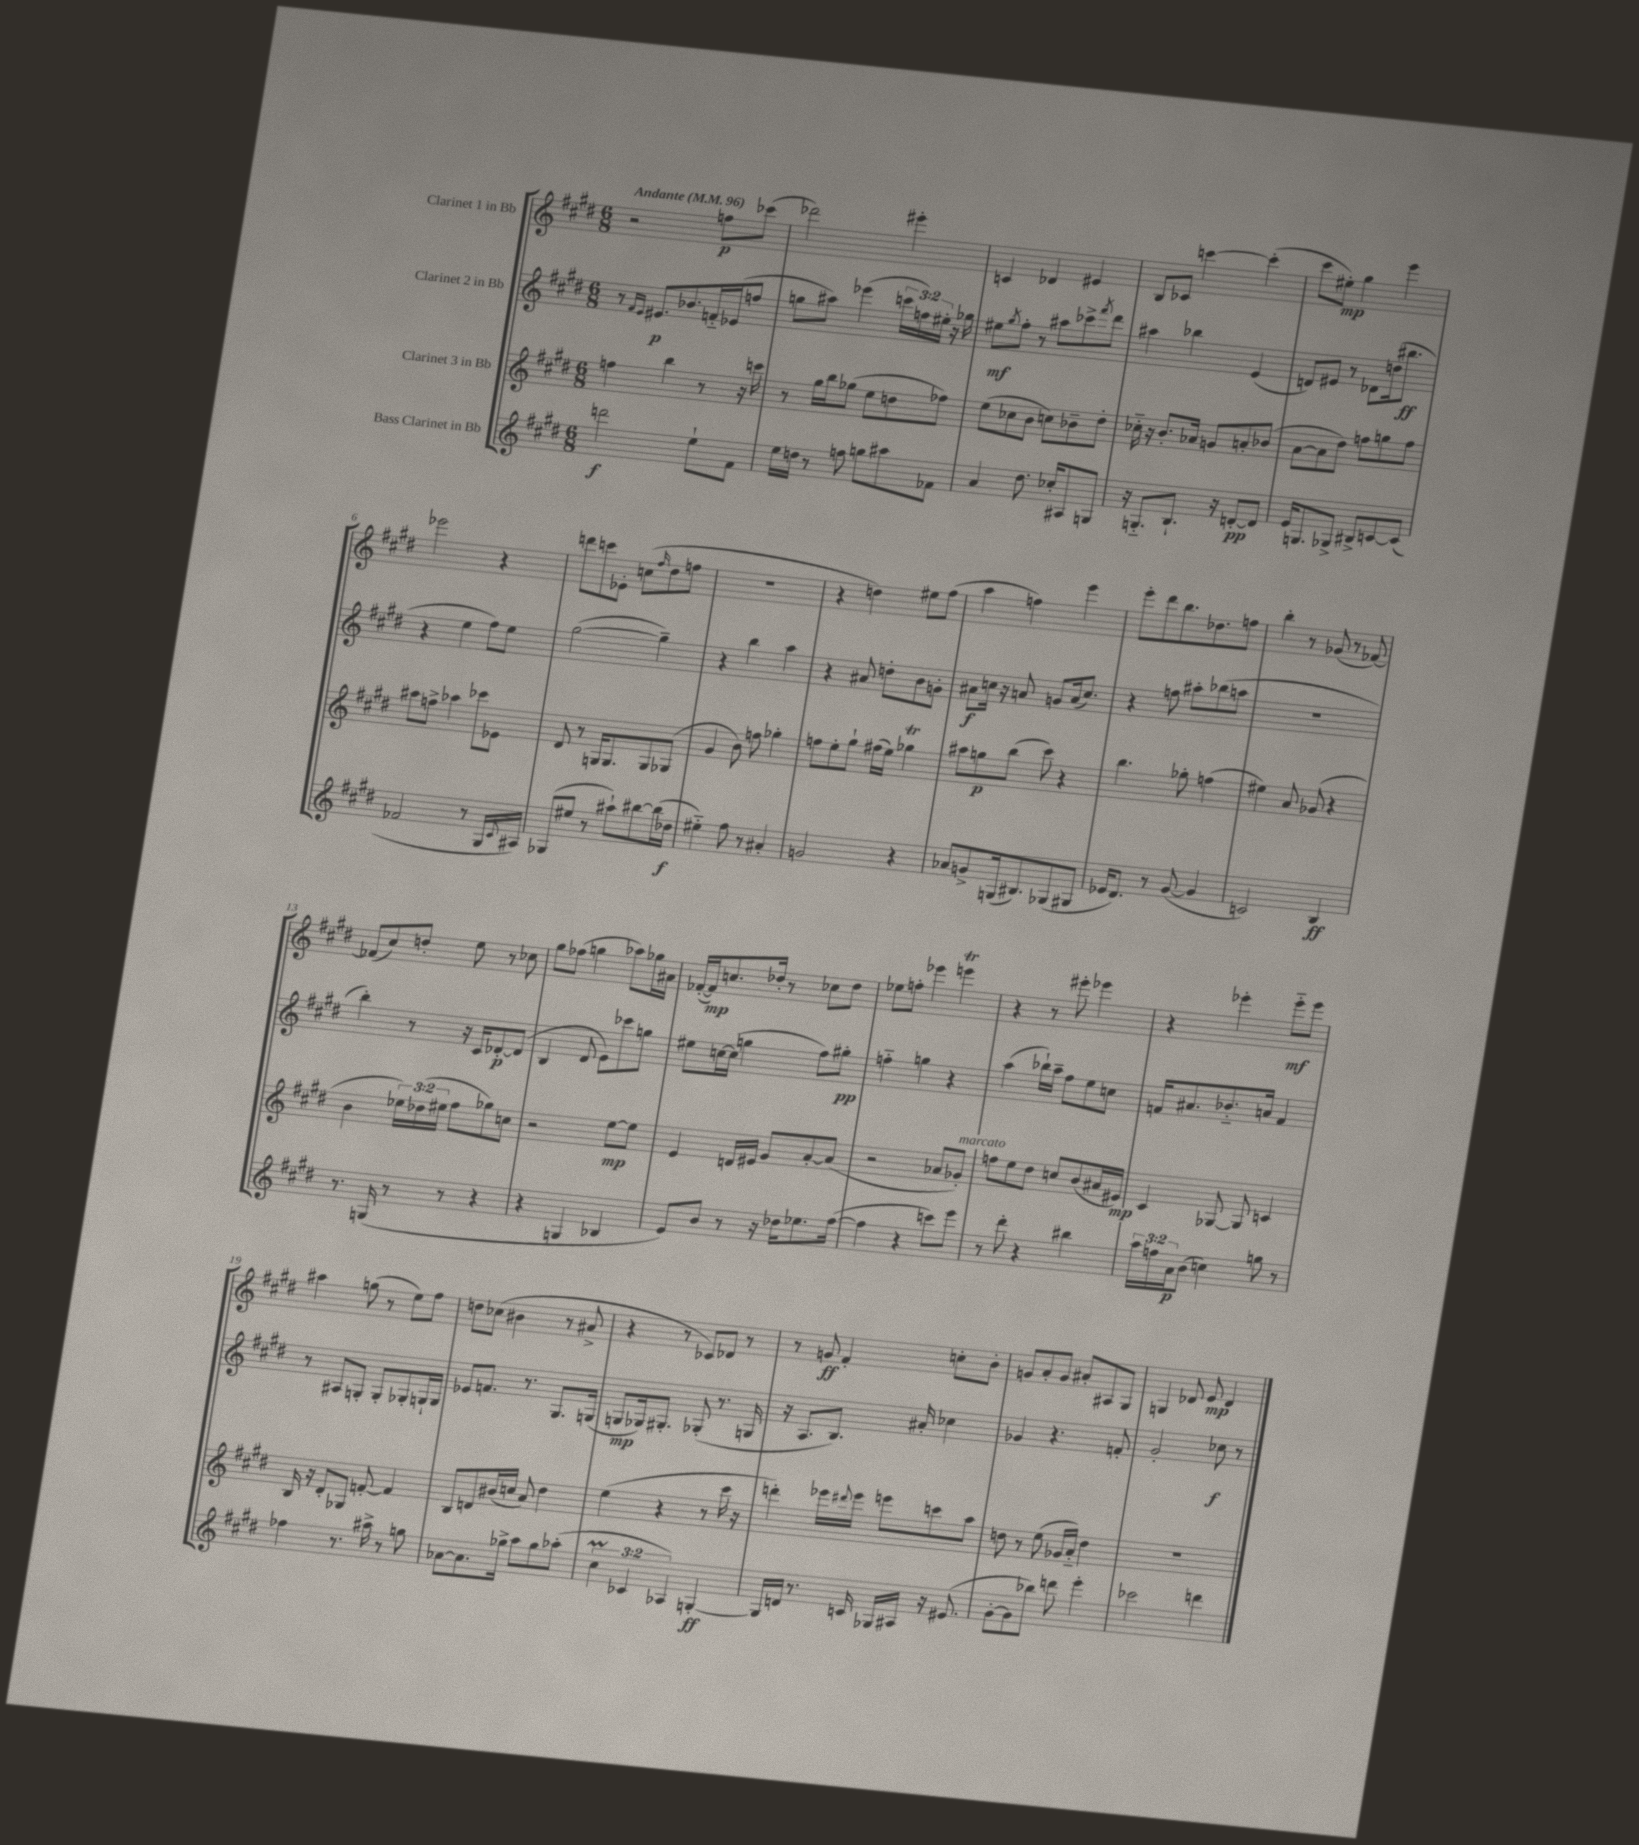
<<
\new StaffGroup <<
\new Staff = "s0" \with { instrumentName = "Clarinet 1 in Bb" } {
    \clef treble \key e \major \numericTimeSignature \time 6/8 \tempo "Andante" 4 = 96
    r2 f''8\p ces'''8( |
    des'''2) eis'''4-. |
    c'4 des'4 eis'4 |
    b8 ces'8 c'''4~ c'''4-.( |
    cis'''8 eis''8-.\mp) gis''4 e'''4 |
    ees'''2 r4 |
    d'''8 c'''8 ees'8-. c''8( \grace { fis''16 } dis''8 f''8 |
    R2. |
    r4 d''4) eis''8 fis''8( |
    a''4 f''4) e'''4 |
    e'''8-. dis'''8 b''8. des''8. f''8 |
    b''4-. r8 ges'8( r8 fes'8~) |
    fes'8( cis''8) d''8-. e''8 r8 ces''8 |
    gis''8 fes''8( g''4 aes''8) ges''16 ais'16 |
    fes'16~-.( fes'16\mp) c''8. des''16-. r8 ces''8 des''8 |
    ees''8 f''8-. ees'''4 e'''4\trill |
    r4 r8 eis'''8-. ees'''4 |
    r4 ees'''4-. ees'''8-_\mf ees'''8 |
    ais''4 g''8( r8 e''8) fis''8 |
    d''8 ces''8( bis'4 r8 ais'8-> |
    r4 r8 ces'8) des'8 r8 |
    r8 g'8\ff fis'4-. c''8-. b'8-. |
    g'8 a'8-. g'8 ais'8-. ais8 gis8 |
    g4 des'8 e'8\mp des'4 \bar "|." |
}
\new Staff = "s1" \with { instrumentName = "Clarinet 2 in Bb" } {
    \clef treble \key e \major \numericTimeSignature \time 6/8 \override Staff.TupletNumber.text = #tuplet-number::calc-fraction-text
    r8 \grace { fis'16 e'16 } eis'8.\p bes'8. f'16-_ ees'16( f''8 |
    g''8 ais''8) ees'''4( \tuplet 3/2 { c'''16 f''16) eis''16-. } r16 ges''16 |
    eis''8\mf \acciaccatura { gis''8 } fis''8-. r8 ais''8 ces'''8-> \acciaccatura { fis'''8 } dis'''8 |
    ais''4 bes''4 e'4( |
    d'8) eis'8 r8 des'8 d''16( bis''8.\ff |
    r4 e''4 fis''8) e''8 |
    gis''2~( gis''4--) |
    r4 b''4 a''4 |
    r4 ais'8 d''8-. b'8 g'8-. |
    ais'8\f c''16 r16 a'8 g'8 a'16( c''8.) |
    r4 f''8 ais''8-. bes''8( a''8 |
    R2. |
    b''4-.) r8 r16 cis'16 des'8~-.\p des'8( |
    b4 dis'8 e'8) ces'''8 g''8 |
    eis''8 c''16~ c''16( g''4 fis''8) gis''8-.\pp |
    f''4-_ g''4 r4 |
    a''4( bes''16-!) a''16-- fis''8 e''8 c''8 |
    f'16 ais'8. bes'8.-_ a'16 f'4 |
    r8 ais8 g8-. g8-. ges8-. g16-! g16 |
    ees'8 f'8. r8. gis8. g16( |
    g8\mp ges16) gis8.-. ges8-.( r8. g16 |
    r16 a8. b8.) ais'16-. ces''4 |
    ges'4 r4. f'8-. |
    gis'2-. ces''8\f r8 \bar "|." |
}
\new Staff = "s2" \with { instrumentName = "Clarinet 3 in Bb" } {
    \clef treble \key e \major \numericTimeSignature \time 6/8 \override Staff.TupletNumber.text = #tuplet-number::calc-fraction-text
    f''4 b''4 r8 r16 c'''16 |
    r8 gis''16 b''16 ges''8( e''8 d''8 fes''8) |
    e''8( ces''8 b'8 c''8) bes'8-- dis''8-. |
    ces''16-_ r16 b'8.-. aes'16 g'8 a'8-. bes'8( |
    a'8~ a'8 dis''8) f''8 g''8 f''8 |
    ais''8 f''8-> aes''4 ces'''8 ees'8 |
    dis'8 r8 g16 g8. g8 ges8( |
    gis'4 b'8) f''8 ges''4-. |
    f''8 e''8-. gis''8-! fis''16( e''16) ges''4\trill |
    ais''8 g''8\p b''8( cis'''8) r4 |
    b''4. ges''8-. f''4( |
    eis''4) a'8 ges'8( r4 |
    b'4 \tuplet 3/2 { ees''16) des''16( eis''16 } fis''8 ges''8) c''8 |
    r2 e''8~\mp e''8 |
    e'4 d'16 eis'16 gis'8 a'8~-. a'8( |
    r2 aes'8 ges'8-.^\markup { \italic "marcato" }) |
    f''8 e''8 dis''8 c''8 b'8( ais'16 eis'16\mp) |
    cis'4 ges8~ ges8 c'4 |
    b16 r16 dis'8-. ges8 f'8~-. f'4 |
    b8 d'8 bis'16( c''16 a'8) dis''4 |
    e''4( r4 r8 cis'''16 r16 |
    d'''4-.) ees'''16 \appoggiatura { dis'''8 } ees'''16 e'''8 c'''8 a''8 |
    d''8 r8 e''8( ges'16 a'16-_) d''4 |
    R2. \bar "|." |
}
\new Staff = "s3" \with { instrumentName = "Bass Clarinet in Bb" } {
    \clef treble \key e \major \numericTimeSignature \time 6/8 \override Staff.TupletNumber.text = #tuplet-number::calc-fraction-text
    d'''2\f e''8-! fis'8 |
    e''16 d''16 r8 f''8 g''8 ais''8 fes'8 |
    a'4 dis''8. ces''16-. ais8 g8 |
    r16 g8.-_ b8.-! r16 d'8~-.\pp d'8 |
    e'16 g8. ges8-> bis8-> c'8~ c'8( |
    fes'2 r8 gis16 \appoggiatura { cis'8 } ais16) |
    ges8( eis''8 r8 ais''8-!) bis''8~ bis''16( des''16\f |
    eis''4-_) fis''8 r8 ais'4-. |
    g'2 r4 |
    aes'8 g'8-> g16( bis8.) ges8( gis8 |
    ees'16 dis'8.) r8 gis'8~( gis'4 |
    c'2) b4\ff |
    r8. g16( r8 r8 r4 |
    r4 g4 bes4 |
    e'8) b'8 r8 r16 des''16 ees''8. fis''16~( |
    fis''4 r4 c'''8) e'''8 |
    r8 dis'''8-. r4 bis''4 |
    \tuplet 3/2 { a''16 f''16 a'16\p } b'8( c''4) g''8 r8 |
    fes''4 r8. ais''16-> r8 g''8 |
    aes'8~ aes'8. ges''16-> a''8 ges''8 aes''8-.( |
    \tuplet 3/2 { cis''4\prall ces'4 aes4) } g4~-.\ff |
    g16 d'16 r8. c'16 ges16 ais16 r16 eis'8.( |
    gis'8~-. gis'8 bes''8) d'''8 e'''4-. |
    ces'''2 d'''4 \bar "|." |
}
>>
>>
